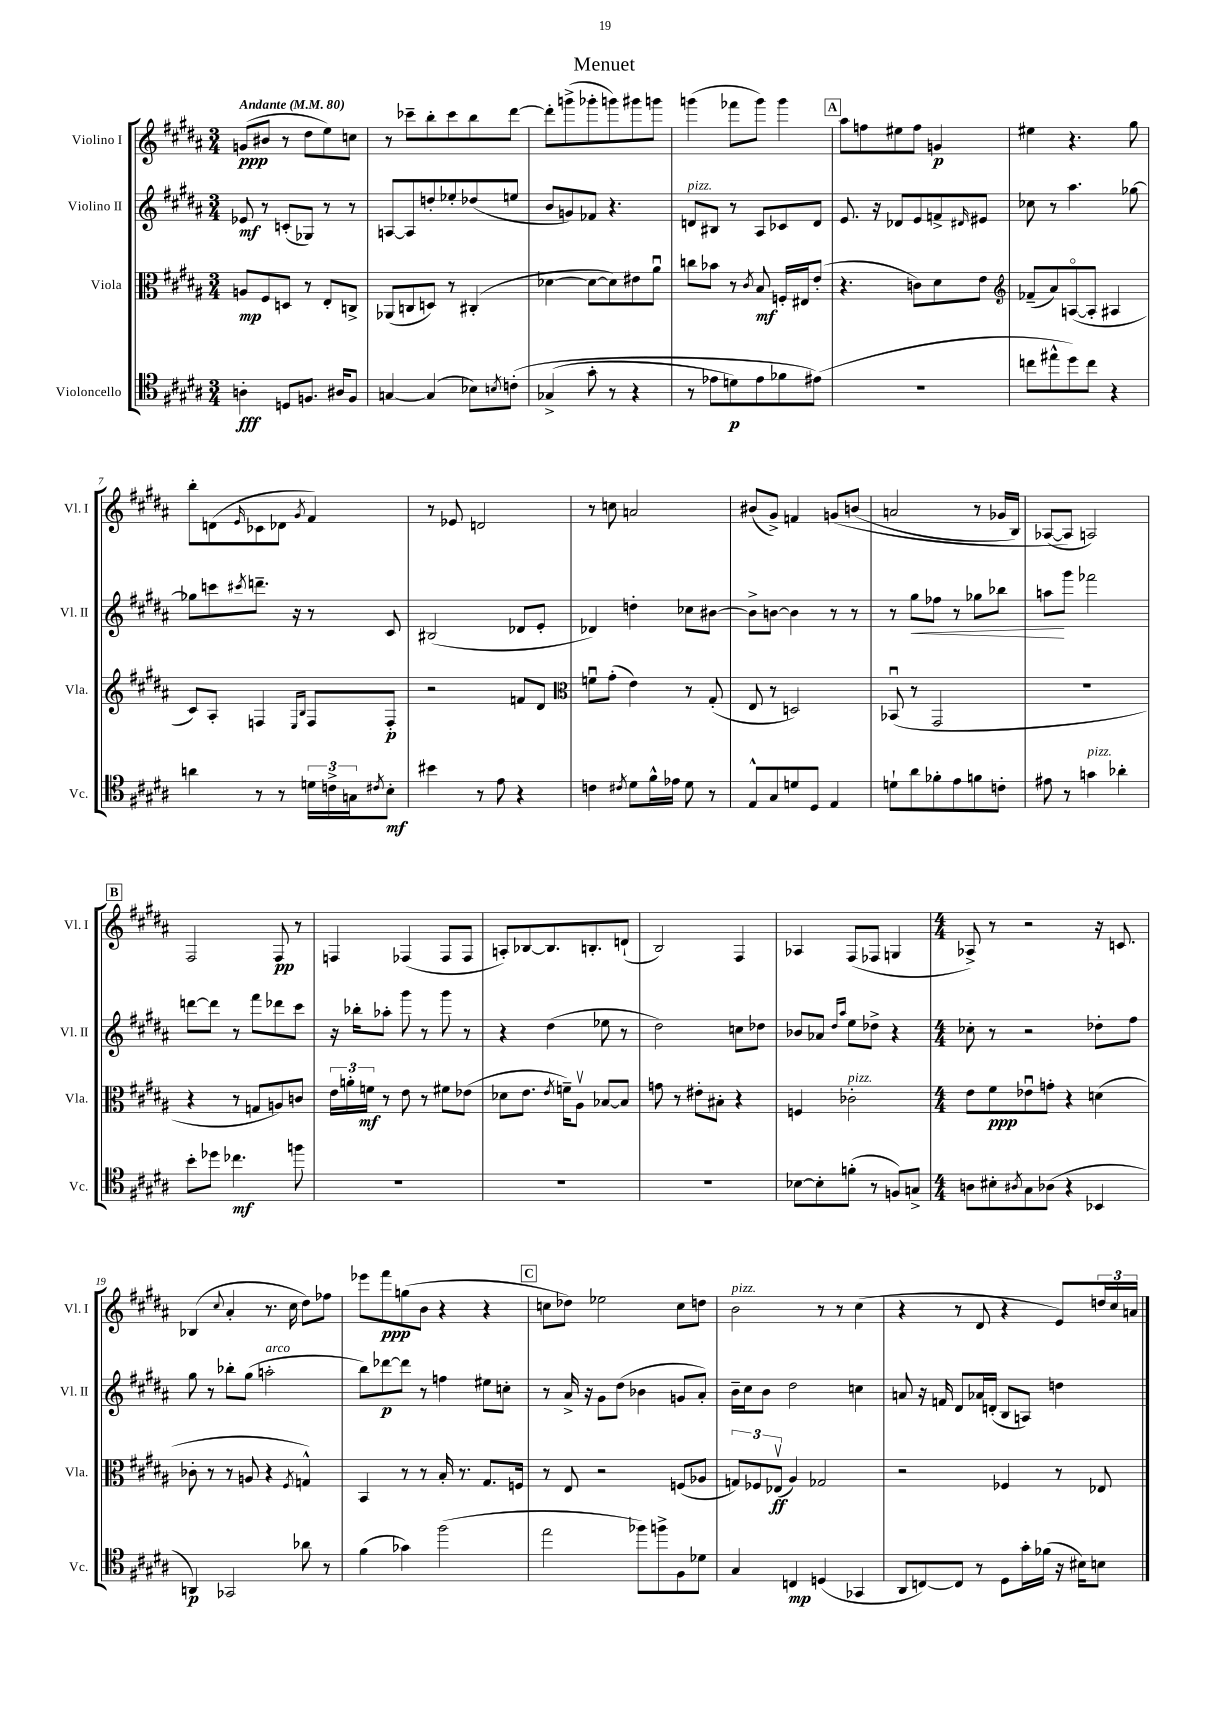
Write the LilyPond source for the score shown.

\header { title = "Menuet" }
<<
\new StaffGroup <<
\new Staff = "s0" \with { instrumentName = "Violino I" shortInstrumentName = "Vl. I" } {
    \clef treble \key b \major \numericTimeSignature \time 3/4 \tempo "Andante" 4 = 80
    g'8\ppp( bis'8 r8 dis''8 e''8) c''8 |
    r8 ces'''8-- b''8-. ces'''8 b''8 dis'''8~ |
    dis'''8-. g'''8->( ges'''8-. g'''8) gis'''8 g'''8 |
    g'''4( fes'''8 g'''8) g'''4 |
    \mark \markup { \box "A" } ais''8 f''8 eis''8 f''8 g'4\p |
    eis''4 r4. gis''8 |
    b''8-. d'8( \grace { e'16 } ces'8 des'8 \acciaccatura { gis'8 } fis'4) |
    r8 ees'8 d'2 |
    r8 c''8 a'2 |
    bis'8( gis'8->) f'4 g'8\( b'8( |
    a'2 r8 ges'16 b16) |
    aes8~( aes8\) a2) |
    \mark \markup { \box "B" } fis2 fis8\pp r8 |
    f4 fes4( fes8 fes8 |
    a8-.) bes8~ bes8. b8.-. d'8-!( |
    b2) fis4 |
    aes4 fis8( fes8 g4 |
    \numericTimeSignature \time 4/4 aes8->) r8 r2 r16 c'8. |
    bes4( \appoggiatura { cis''8 } ais'4-. r8. cis''16 dis''8) fes''8 |
    ees'''8 fis'''8\ppp g''8( b'8 r4 r4 |
    \mark \markup { \box "C" } c''8 des''8) ees''2 c''8 d''8 |
    b'2^\markup { \italic "pizz." } r8 r8 cis''4( |
    r4 r8 dis'8 r4 e'8) \tuplet 3/2 { d''16 cis''16 a'16 } \bar "|." |
}
\new Staff = "s1" \with { instrumentName = "Violino II" shortInstrumentName = "Vl. II" } {
    \clef treble \key b \major \numericTimeSignature \time 3/4
    ees'8\mf r8 c'8-.( ges8) r8 r8 |
    a8~ a8 d''8-. ees''8-. des''8( e''8 |
    b'8 g'8) fes'8 r4. |
    d'8^\markup { \italic "pizz." } bis8 r8 ais8 ces'8 d'8 |
    \mark \markup { \box "A" } e'8. r16 des'8 e'8 f'8-> \grace { dis'16 } eis'8 |
    ces''8 r8 ais''4. ges''8~ |
    ges''8 c'''8 \acciaccatura { cis'''8 } d'''8.-- r16 r8 cis'8 |
    bis2( des'8 e'8-. |
    des'4) d''4-. ces''8 bis'8~ |
    bis'8-> b'8~ b'4 r8 r8 |
    r8 gis''8\< fes''8 r8 ges''8 bes''8 |
    a''8\! gis'''8 fes'''2 |
    \mark \markup { \box "B" } d'''8~ d'''8 r8 fis'''8 des'''8 cis'''8 |
    r16 bes''16-. aes''8-. gis'''8 r8 gis'''8 r8 |
    r4 dis''4( ees''8 r8 |
    dis''2) c''8 des''8 |
    bes'8 aes'8 \grace { dis''16 ais''16 } e''8 des''8-> r4 |
    \numericTimeSignature \time 4/4 ces''8-. r8 r2 des''8-. fis''8 |
    gis''8 r8 bes''8-. gis''8( a''2-.^\markup { \italic "arco" } |
    b''8) des'''8~\p des'''8 r8 f''4 eis''8 c''8-. |
    \mark \markup { \box "C" } r8 ais'16-> r16 gis'8 dis''8( bes'4 g'8 ais'8-.) |
    b'16-- cis''16 b'8 dis''2 c''4 |
    a'8 r16 f'16 dis'8 aes'16 d'16-.( b8 a8) d''4 \bar "|." |
}
\new Staff = "s2" \with { instrumentName = "Viola" shortInstrumentName = "Vla." } {
    \clef alto \key b \major \numericTimeSignature \time 3/4
    a8\mp fis8 d8 r8 e8-. c8-> |
    aes,8( c8 d8) r8 cis4-.( |
    des'4~ des'8~ des'8) eis'8 ais'8\downbow |
    c''8 bes'8 r8 \acciaccatura { cis'8 } b8\mf f16-. eis16 e'8-.( |
    \mark \markup { \box "A" } r4. c'8) dis'8 e'8 |
    \clef treble fes'8--( ais'8) a8~\flageolet( a8-. ais4 |
    cis'8) ais8-. f4 \grace { e16 b16 } f8 f8-.\p |
    r2 f'8 dis'8 |
    \clef alto f'8\downbow gis'8-.( e'4) r8 gis8-.( |
    e8 r8 d2) |
    bes,8\downbow( r8 gis,2 |
    R2. |
    \mark \markup { \box "B" } r4 r8 g8 a8) c'8 |
    \tuplet 3/2 { e'16 a'16-. f'16\mf } r8 e'8 r8 fis'8 ees'8( |
    des'8 e'8. \acciaccatura { e'8 } f'16--) ais8\upbow bes8~ bes8 |
    g'8 r8 eis'8-. bis8-. r4 |
    f4 ces'2-.^\markup { \italic "pizz." } |
    \numericTimeSignature \time 4/4 e'8 fis'8\ppp ees'8\downbow g'8-. r4 d'4( |
    ces'8-. r8 r8 a8 r4 \acciaccatura { fis8 } g4-^) |
    b,4 r8 r8 b16-. r8. gis8. f16 |
    \mark \markup { \box "C" } r8 e8 r2 f8( aes8 |
    \tuplet 3/2 { g8) fes8 ees8\upbow\ff( } ais4) ges2 |
    r2 fes4 r8 ees8 \bar "|." |
}
\new Staff = "s3" \with { instrumentName = "Violoncello" shortInstrumentName = "Vc." } {
    \clef tenor \key b \major \numericTimeSignature \time 3/4
    a4-.\fff d8 f8. ais16 f8 |
    g4~ g4( bes8) \acciaccatura { b8 } c'8-.\( |
    ges4->( gis'8-. r8 r4 |
    r8 ees'8 d'8\p) ees'8 fes'8 eis'8(\) |
    \mark \markup { \box "A" } R2. |
    c''8 eis''8-^ dis''8) c''8 r4 |
    a'4 r8 r8 \tuplet 3/2 { d'16 c'16-> g16 } \acciaccatura { cis'8 } b8-.\mf |
    bis'4 r8 e'8 r4 |
    c'4 \acciaccatura { cis'8 } dis'8 fis'16-^ ees'16 dis'8 r8 |
    e8-^ gis8 d'8 dis8 e4 |
    d'8-! ais'8 fes'8-. e'8 f'8 c'8-. |
    eis'8 r8 g'4^\markup { \italic "pizz." } aes'4-. |
    \mark \markup { \box "B" } b'8-. des''8 ces''4.\mf f''8 |
    R2. |
    R2. |
    R2. |
    bes8~ bes8-. f'8-.( r8 f8) g8-> |
    \numericTimeSignature \time 4/4 a8 bis8-. \acciaccatura { ais8 } gis8 aes8( r4 bes,4 |
    a,4\p) ges,2 aes'8 r8 |
    fis'4( ges'4) fis''2( |
    \mark \markup { \box "C" } e''2 fes''8) f''8-> fis8 des'8 |
    gis4 c4\mp d4( ges,4 |
    ais,8 c8~) c8 r8 dis8 gis'16-. fes'16( r16 bis16) b8 \bar "|." |
}
>>
>>
